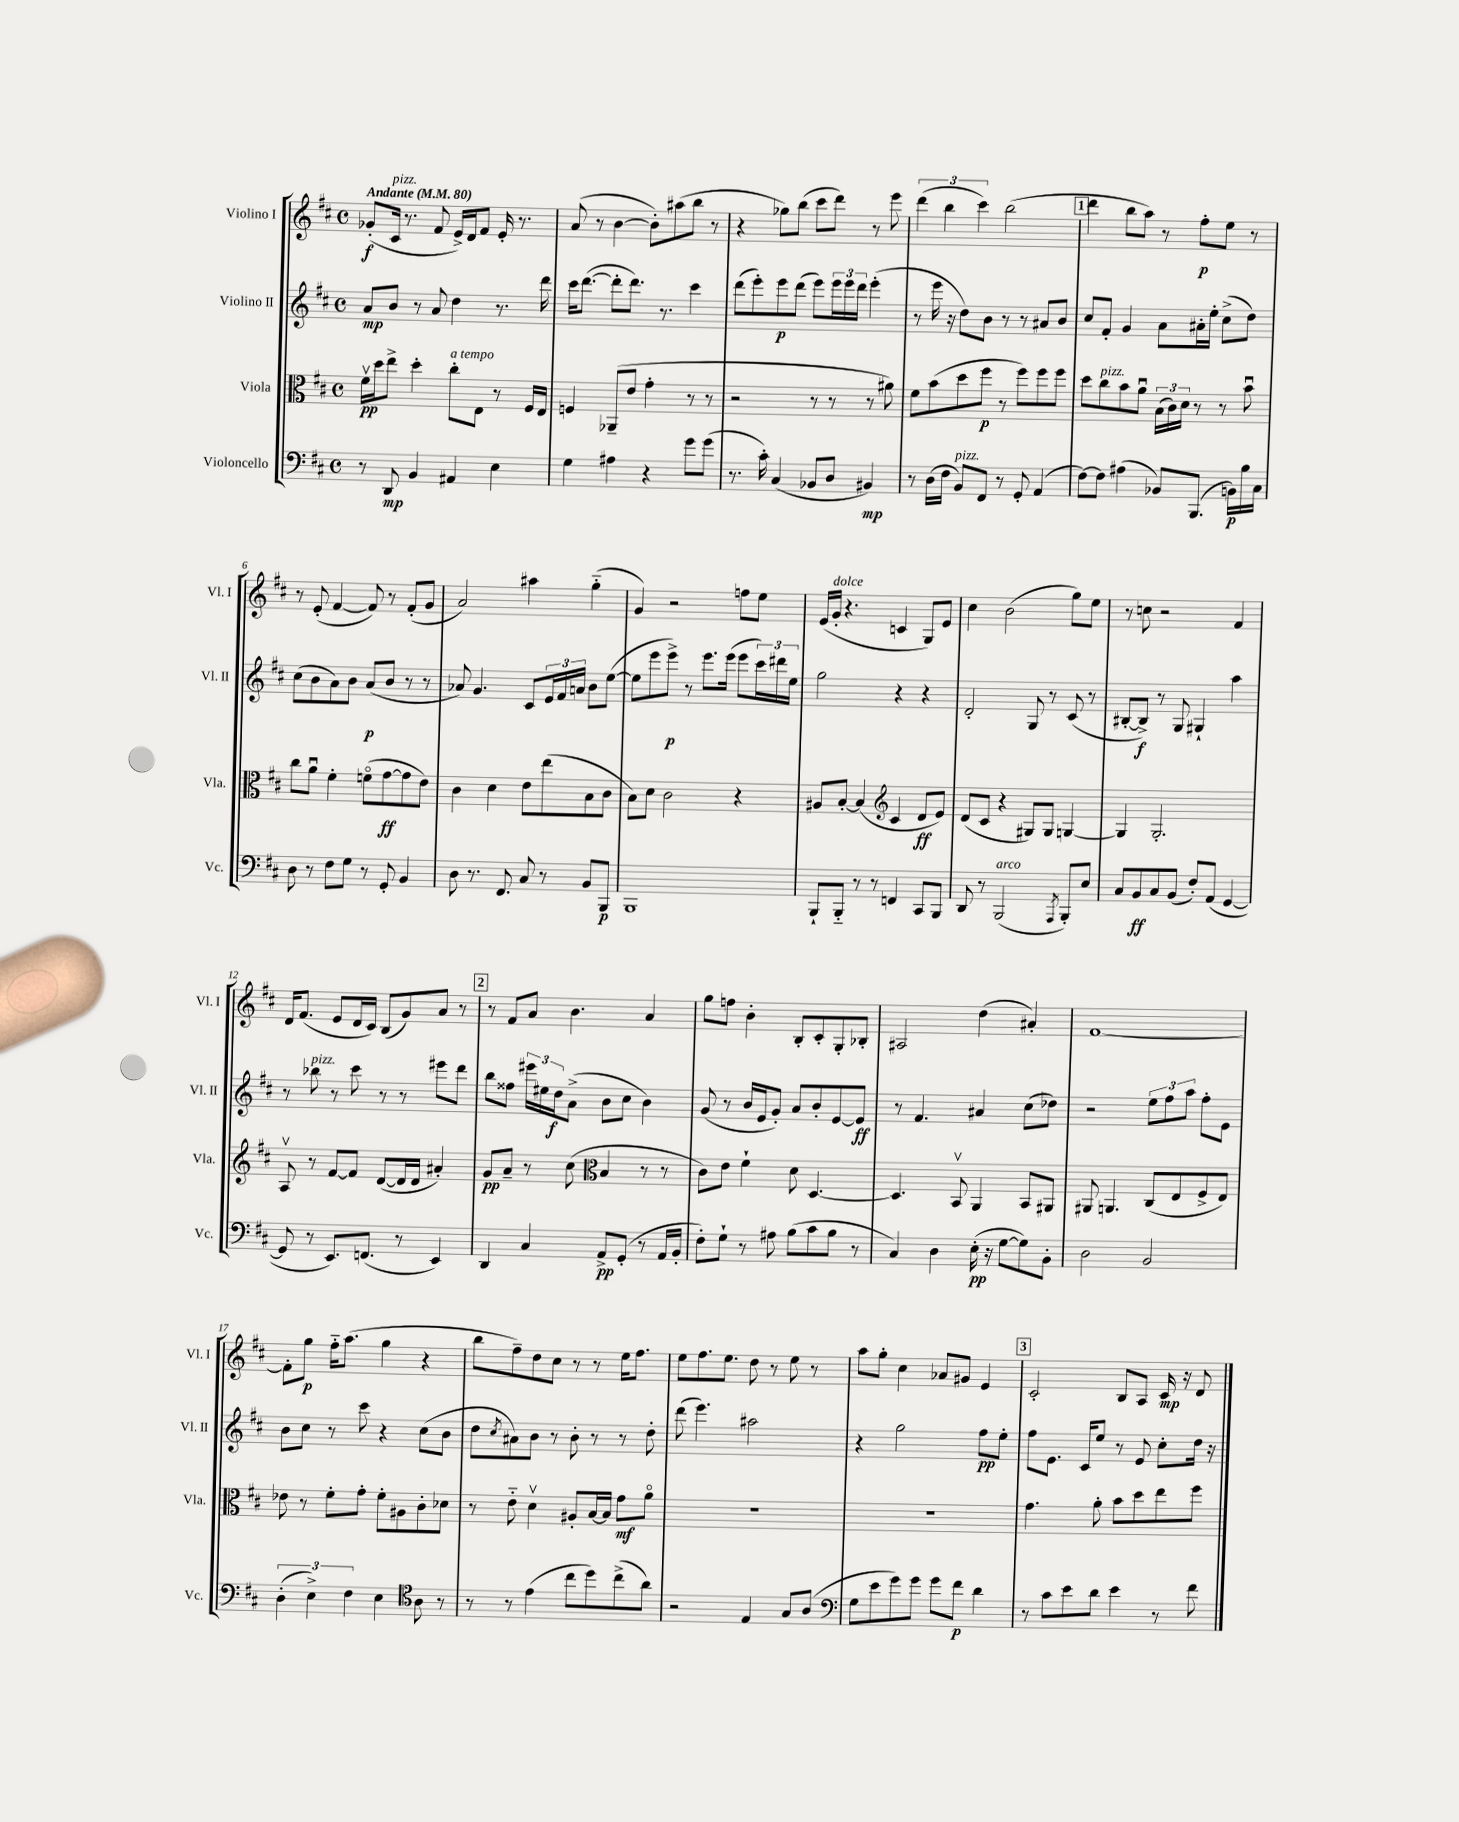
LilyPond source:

<<
\new StaffGroup <<
\new Staff = "s0" \with { instrumentName = "Violino I" shortInstrumentName = "Vl. I" } {
    \clef treble \key d \major \defaultTimeSignature \time 4/4 \tempo "Andante" 4 = 80
    ges'8-.\f( cis'16^\markup { \italic "pizz." } r8. fis'8 e'16->) d'16 fis'8 e'16-. r8. |
    a'8( r8 b'4~ b'8-.) ais''8( b''8 r8 |
    r4 ges''8) b''8( cis'''8 d'''8) r8 e'''8 |
    \tuplet 3/2 { d'''4( b''4 cis'''4) } b''2( |
    \mark \markup { \box "1" } d'''4 b''8 a''8) r8 fis''8-.\p e''8 r8 |
    r8 e'8-.( fis'4~ fis'8) r8 fis'8-.( g'8 |
    a'2) ais''4 g''4-_( |
    g'4) r2 f''8 e''8 |
    e'16( g'16-.^\markup { \italic "dolce" } r4. c'4 g8) e'8 |
    cis''4 b'2( g''8) e''8 |
    r8 c''8 r2 fis'4 |
    d'16 fis'8.( e'8 d'16 cis'16) b8( g'8) a'8 r8 |
    \mark \markup { \box "2" } r8 fis'8 a'8 b'4. a'4 |
    g''8 f''8 b'4-. b8-. cis'8-. g8-. bes8-. |
    ais2 d''4( ais'4-.) |
    fis'1~ |
    fis'8-. g''8\p fis''16-_ a''8.( g''4 r4 |
    b''8 fis''8--) d''8 cis''8 r8 r8 e''16 fis''8. |
    e''8 fis''8. e''8. d''8 r8 e''8 r8 |
    a''8 g''8-. cis''4 aes'8 gis'8 e'4 |
    \mark \markup { \box "3" } cis'2-. b8 a8 cis'16\mp r16 d'8 \bar "|." |
}
\new Staff = "s1" \with { instrumentName = "Violino II" shortInstrumentName = "Vl. II" } {
    \clef treble \key d \major \defaultTimeSignature \time 4/4
    a'8\mp b'8 r8 a'8 d''4 r8. d'''16 |
    cis'''16 d'''8.~( d'''8-. d'''8.) r8. cis'''4 |
    d'''8( e'''8-.) e'''8\p d'''8( e'''8) \tuplet 3/2 { e'''16 e'''16 d'''16 } e'''4-.( |
    r8 e'''16 r16 d''8) b'8 r8 r8 ais'8 b'8 |
    \mark \markup { \box "1" } cis''8 fis'8-. g'4 a'8 ais'16-. e''16-. cis''8->( d''8) |
    cis''8( b'8 a'8) b'8 a'8\p( b'8 r8 r8 |
    aes'8) g'4. cis'8 \tuplet 3/2 { e'16 fis'16 a'16 } b'8 e''8~( |
    e''8 e'''8 e'''8->\p) r8 e'''8. e'''16( e'''8 \tuplet 3/2 { cis'''16) dis'''16 e''16 } |
    g''2 r4 r4 |
    d'2-. g8 r8 cis'8( r8 |
    bis8~-. bis8->\f) r8 g8 gis4-! a''4 |
    r8 bes''8^\markup { \italic "pizz." } r8 cis'''8 r8 r8 eis'''8 d'''8 |
    \mark \markup { \box "2" } b''8 fisis''8 \tuplet 3/2 { eis'''16 eis''16 d''16\f } a'8->( b'8 cis''8 b'4) |
    g'8( r8 b'16 e'16 g'8-.) a'8 b'8-. e'8~ e'8\ff |
    r8 fis'4. ais'4 cis''8( des''8) |
    r2 \tuplet 3/2 { e''8 fis''8 a''8 } fis''8-. e'8 |
    b'8 cis''8 r8 cis'''8 r4 cis''8( b'8 |
    d''8 \acciaccatura { cis''8 } ais'8) b'8 r8 b'8-. r8 r8 d''8-. |
    d'''8( e'''4.) ais''2 |
    r4 g''2 fis''8\pp e''8-. |
    \mark \markup { \box "3" } fis''8 e'8. cis'16 e''8 r8 e'8 cis''8-. d''16 r16 \bar "|." |
}
\new Staff = "s2" \with { instrumentName = "Viola" shortInstrumentName = "Vla." } {
    \clef alto \key d \major \defaultTimeSignature \time 4/4
    fis'16\upbow\pp d''16 e''8-> d''4-. cis''8-.^\markup { \italic "a tempo" } e8 r8 fis16 e16 |
    f4 aes,8--( e'8 g'4-. r8 r8 |
    r2 r8 r8 r8 ais'8) |
    fis'8 b'8( d''8 fis''8\p r8 fis''8) fis''8 fis''8 |
    \mark \markup { \box "1" } d''8 cis''8^\markup { \italic "pizz." } b'8 a'8\downbow \tuplet 3/2 { b16( cis'16) d'16 } r8 r8 b'8\downbow |
    cis''8 a'8\downbow fis'4-. f'8\flageolet( g'8~\ff g'8 e'8) |
    cis'4 d'4 e'8 e''8( b8 cis'8 |
    b8) d'8 cis'2 r4 |
    ais8 b8~-. b4( \clef treble cis'4 d'8\ff e'8) |
    d'8( cis'8 r4 gis8) gis8 g4~ |
    g4 g2.-. |
    a8\upbow r8 fis'8~ fis'8 d'8~( d'16 d'16 ais'4-.) |
    \mark \markup { \box "2" } g'8\pp a'8-- r8 cis''8( \clef alto b4 r8 r8 |
    cis'8) e'8 fis'4-! d'8 d4.~ |
    d4. b,8\upbow a,4 b,8 ais,8 |
    ais,8 a,4. cis8( e8 fis8-> e8) |
    ees'8 r8 fis'8-. g'8-. fis'8-. ais8 cis'8-. des'8 |
    r8 e'8-_ d'4\upbow ais8-. b16~ b16 g'8\mf a'8\flageolet |
    R1 |
    R1 |
    \mark \markup { \box "3" } g'4. a'8-. b'8 d''8 e''8 fis''8 \bar "|." |
}
\new Staff = "s3" \with { instrumentName = "Violoncello" shortInstrumentName = "Vc." } {
    \clef bass \key d \major \defaultTimeSignature \time 4/4
    r8 d,8\mp b,4 ais,4 e4 |
    g4 ais4 r4 g'8 g'8( |
    r8. cis'16-.) cis4( bes,8 d8 bis,4\mp) |
    r8 d16( fis16 b,8^\markup { \italic "pizz." }) fis,8 r8 g,8-. a,4( |
    \mark \markup { \box "1" } fis8~) fis8 ais4( bes,8) b,,8.( b,16\p) b16 cis16 |
    d8 r8 fis8 g8 r8 g,8-. b,4 |
    d8 r8. fis,8. cis8 r8 b,8 b,,8\p |
    b,,1 |
    b,,8-! b,,8-_ r8 r8 f,4 cis,8 b,,8 |
    d,8 r8 b,,2^\markup { \italic "arco" }( \acciaccatura { a,,8 } b,,8-.) e8 |
    cis8 b,8\ff cis8 b,8( fis8-.) a,8( g,4~ |
    g,8 r8 e,8.) f,8.( r8 e,4) |
    \mark \markup { \box "2" } d,4 cis4 a,8->\pp g,8-.( r8 a,16 b,16-. |
    fis8-.) g8-! r8 ais8 b8( cis'8 b8 r8 |
    cis4) d4 e16-.\pp( r16 g8~ g8) b,8-. |
    d2 b,2 |
    \tuplet 3/2 { d4-.( e4->) fis4 } e4 \clef tenor a8 r8 |
    r8 r8 e'4( cis''8 d''8) cis''8->( a'8) |
    r2 e4 g8 a8( |
    \clef bass g8 e'8 g'8) g'8 g'8 fis'8\p d'4 |
    \mark \markup { \box "3" } r8 cis'8 e'8 d'8 e'4 r8 fis'8 \bar "|." |
}
>>
>>
